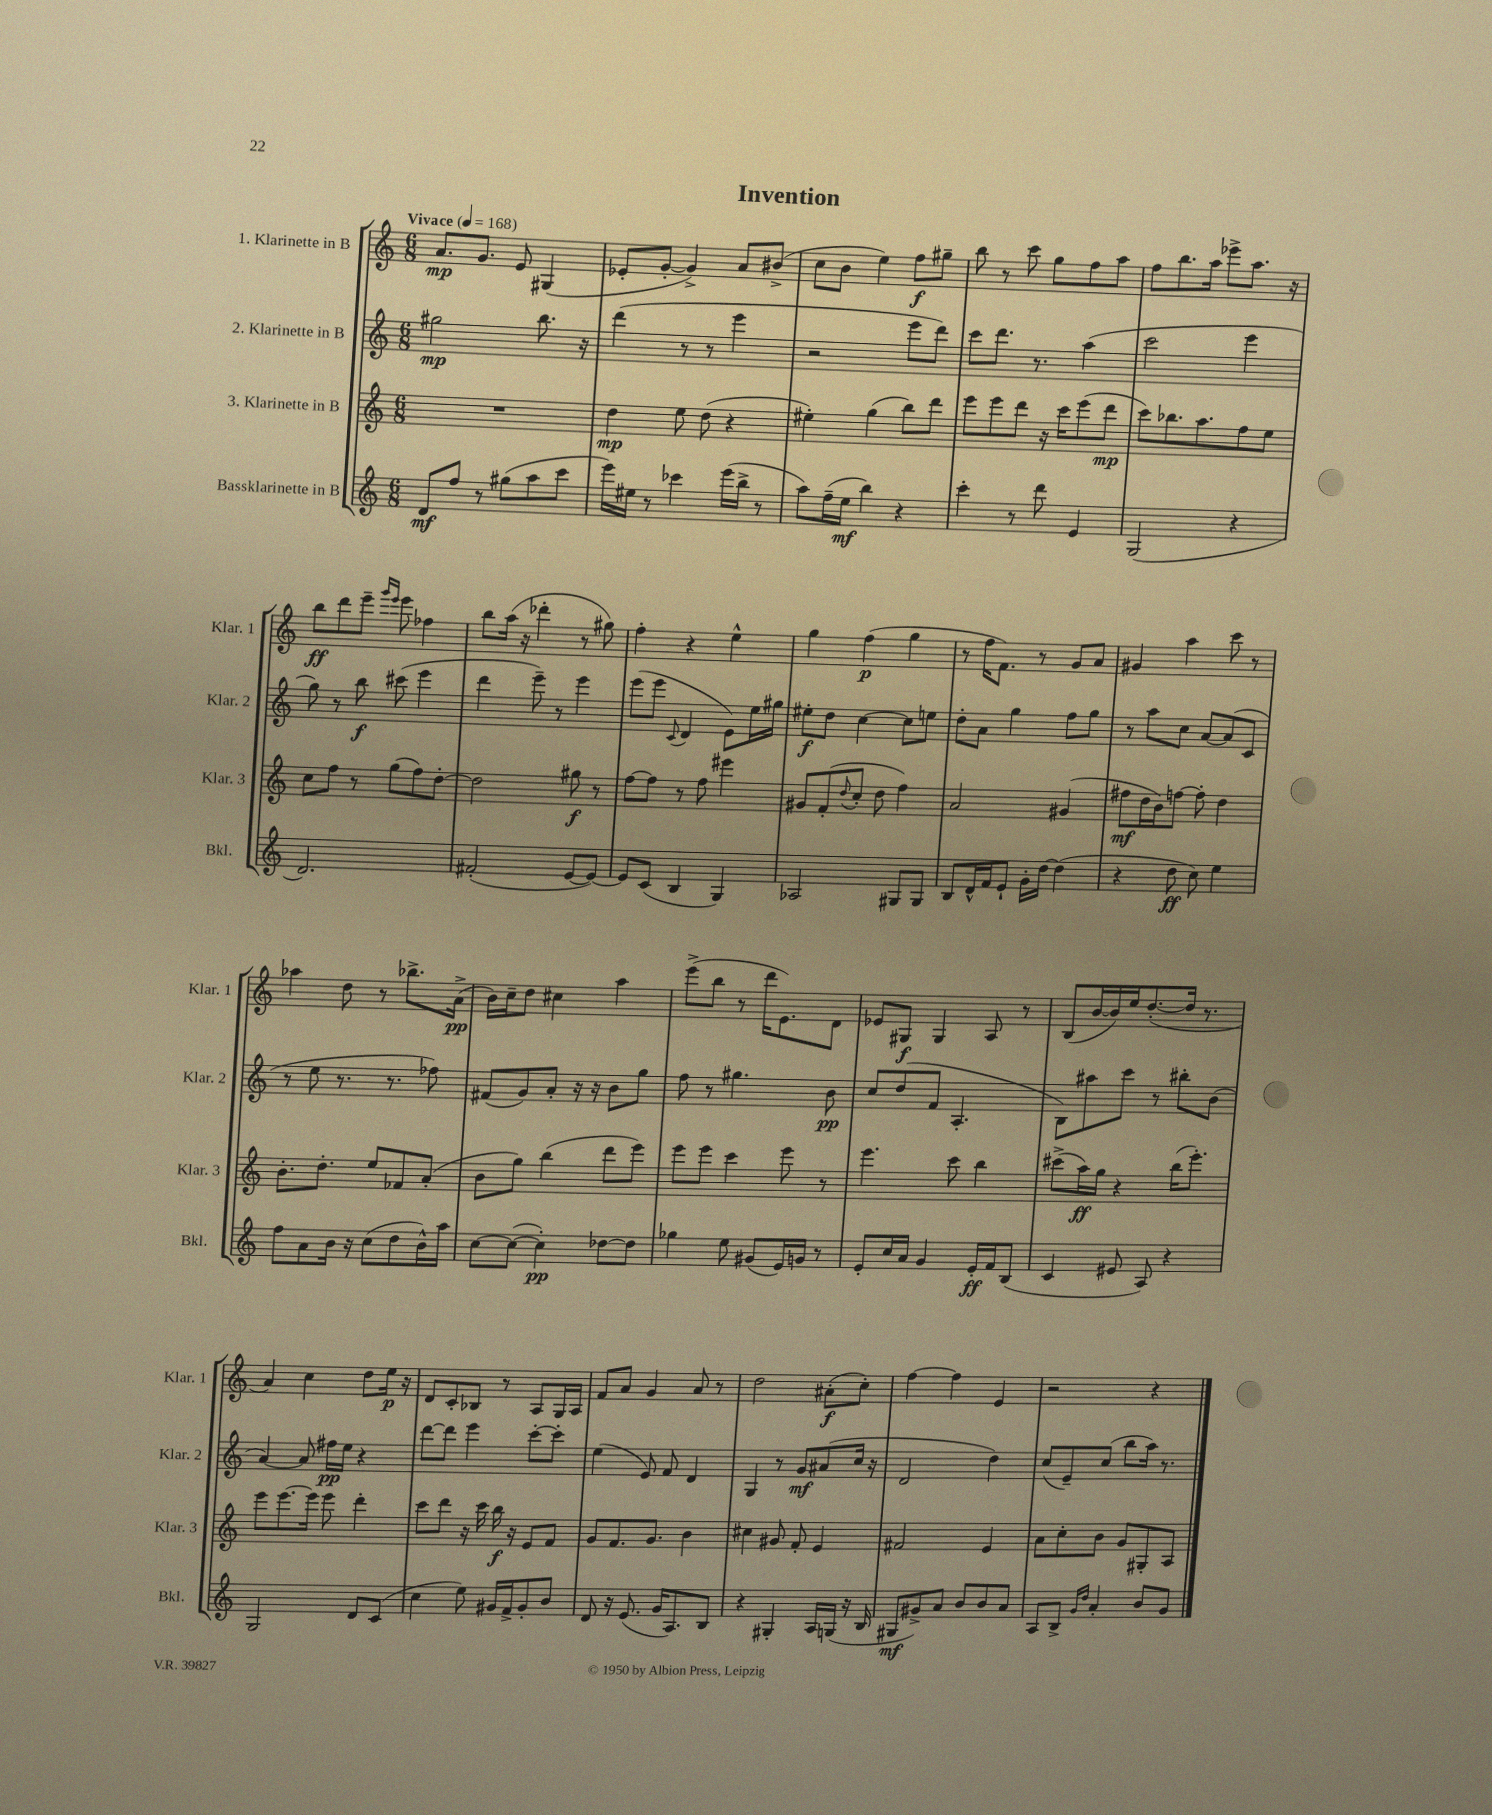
\header { title = "Invention" }
<<
\new StaffGroup <<
\new Staff = "s0" \with { instrumentName = "1. Klarinette in B" shortInstrumentName = "Klar. 1" } {
    \clef treble \key c \major \numericTimeSignature \time 6/8 \tempo "Vivace" 4 = 168
    a'8.\mp g'8. e'8 gis4( |
    ees'8-. g'8~-. g'4->) a'8 bis'8->( |
    c''8 b'8 e''4) f''8\f gis''8-- |
    b''8 r8 c'''8 g''8 f''8 a''8 |
    f''8 b''8. a''16 ees'''8-> a''8. r16 |
    b''8\ff d'''8 e'''8-- \grace { g'''16 e'''16 } e'''8 fes''4 |
    b''8 a''16( r16 des'''4-. r8 gis''8) |
    f''4-. r4 e''4-^ |
    g''4 f''4\p( g''4 |
    r8 f''16 f'8.) r8 g'8 a'8 |
    gis'4 a''4 c'''8 r8 |
    aes''4 d''8 r8 bes''8.-> a'16->\pp( |
    b'16) c''16-- d''8 cis''4 a''4 |
    e'''8->( b''8 r8 d'''16 e'8.) d'8 |
    ees'8 gis8\f gis4 a8 r8 |
    b8( b'16~ b'16) e''16 d''8.~-.( d''16 r8. |
    a'4) c''4 d''8 e''16\p r16 |
    d'8 c'8-. bes8 r8 a8 g16 a16 |
    f'8 a'8 g'4 a'8 r8 |
    d''2 ais'8-.\f( c''8-.) |
    f''4~ f''4 e'4 |
    r2 r4 \bar "|." |
}
\new Staff = "s1" \with { instrumentName = "2. Klarinette in B" shortInstrumentName = "Klar. 2" } {
    \clef treble \key c \major \numericTimeSignature \time 6/8
    gis''2\mp b''8. r16 |
    d'''4( r8 r8 e'''4 |
    r2 e'''8 d'''8) |
    c'''8 d'''8. r8. a''4( |
    c'''2 e'''4 |
    g''8) r8 b''8\f cis'''8( e'''4 |
    d'''4 e'''8--) r8 e'''4 |
    e'''8( e'''8 \appoggiatura { c'8 } d'4 e'8) e''16 gis''16 |
    eis''8-.\f d''8 c''4~ c''8 e''8 |
    d''8-. a'8 g''4 f''8 g''8 |
    r8 a''8 c''8 a'8~ a'8( c'8 |
    r8 e''8 r8. r8. fes''8) |
    fis'8( g'8) a'8-. r16 r16 b'8 g''8 |
    f''8 r8 gis''4. b'8\pp |
    c''8 d''8( f'8 a4.-. |
    b8) ais''8 c'''8 r8 bis''8-. b'8( |
    a'4~) a'8 fis''16\pp e''16 r4 |
    d'''8~ d'''8 e'''4 c'''8~-. c'''8-. |
    e''4( e'8) f'8 d'4 |
    g4 r8 g'8\mf ais'8( c''16 r16 |
    d'2 d''4) |
    c''8( e'8--) c''8( b''8 a''16) r8. \bar "|." |
}
\new Staff = "s2" \with { instrumentName = "3. Klarinette in B" shortInstrumentName = "Klar. 3" } {
    \clef treble \key c \major \numericTimeSignature \time 6/8
    R2. |
    d''4\mp e''8 d''8( r4 |
    eis''4-.) g''4( b''8) d'''8 |
    e'''8 e'''8 d'''8 r16 c'''16 e'''8( d'''8\mp |
    c'''8) bes''8. a''8. f''8 e''8 |
    c''8 f''8 r8 g''8( f''8) d''8~-. |
    d''2 gis''8\f r8 |
    f''8~ f''8 r8 f''8 eis'''4 |
    gis'8 f'8-.( \appoggiatura { d''8 } c''8-. d''8 f''4) |
    a'2 gis'4( |
    fis''8\mf d''16 b'16) f''8~ f''8-. d''4 |
    b'8.-. d''8.-. e''8 fes'8 a'8-.( |
    b'8 g''8) b''4( d'''8 e'''8) |
    e'''8 e'''8 c'''4 e'''8 r8 |
    e'''4. c'''8 b''4 |
    cis'''8->( a''16\ff) g''16 r4 b''16( e'''8.-.) |
    e'''8 e'''8.~ e'''16 e'''8 d'''4-. |
    c'''8 d'''8 r16 c'''16 b''16\f r16 e'8 f'8 |
    g'8 f'8. g'8. b'4 |
    cis''4 gis'8 f'8-. e'4 |
    fis'2 e'4 |
    a'8 c''8-. b'8 g'8 gis8-. a8 \bar "|." |
}
\new Staff = "s3" \with { instrumentName = "Bassklarinette in B" shortInstrumentName = "Bkl." } {
    \clef treble \key c \major \numericTimeSignature \time 6/8
    d'8\mf f''8 r8 gis''8( a''8 c'''8 |
    e'''16) eis''16 r8 ces'''4 e'''16( b''16-> r8 |
    a''8) f''16--( e''16\mf b''4) r4 |
    c'''4-. r8 d'''8 e'4 |
    g2( r4 |
    d'2.) |
    fis'2-.( e'8~ e'8~) |
    e'8 c'8( b4 g4) |
    aes2 gis8 gis8 |
    b8 d'16-^ f'16 e'8-! g'16-. d''16~ d''4( |
    r4 d''8\ff c''8) e''4 |
    f''8 a'8 b'16 r16 c''8( d''8 b'16-^) a''16 |
    c''8~ c''8~( c''4-.\pp) des''8~ des''8 |
    ges''4 e''8 gis'8( e'16) g'16 r8 |
    e'8-. c''16 a'16 g'4 e'16-.\ff f'16 b8( |
    c'4 eis'8 a8) r4 |
    g2 d'8 c'8( |
    c''4 e''8) gis'16 f'16-> gis'8-. b'8 |
    d'8 r16 e'8.( g'16 a8.) b8 |
    r4 gis4-. a16 g16( r16 b16 |
    gis8\mf gis'8->) a'8 b'8 b'8 a'8 |
    a8 b8-> \grace { g'16 d''16 } a'4-. b'8 g'8 \bar "|." |
}
>>
>>
\layout { \context { \Score \remove "Bar_number_engraver" } }
